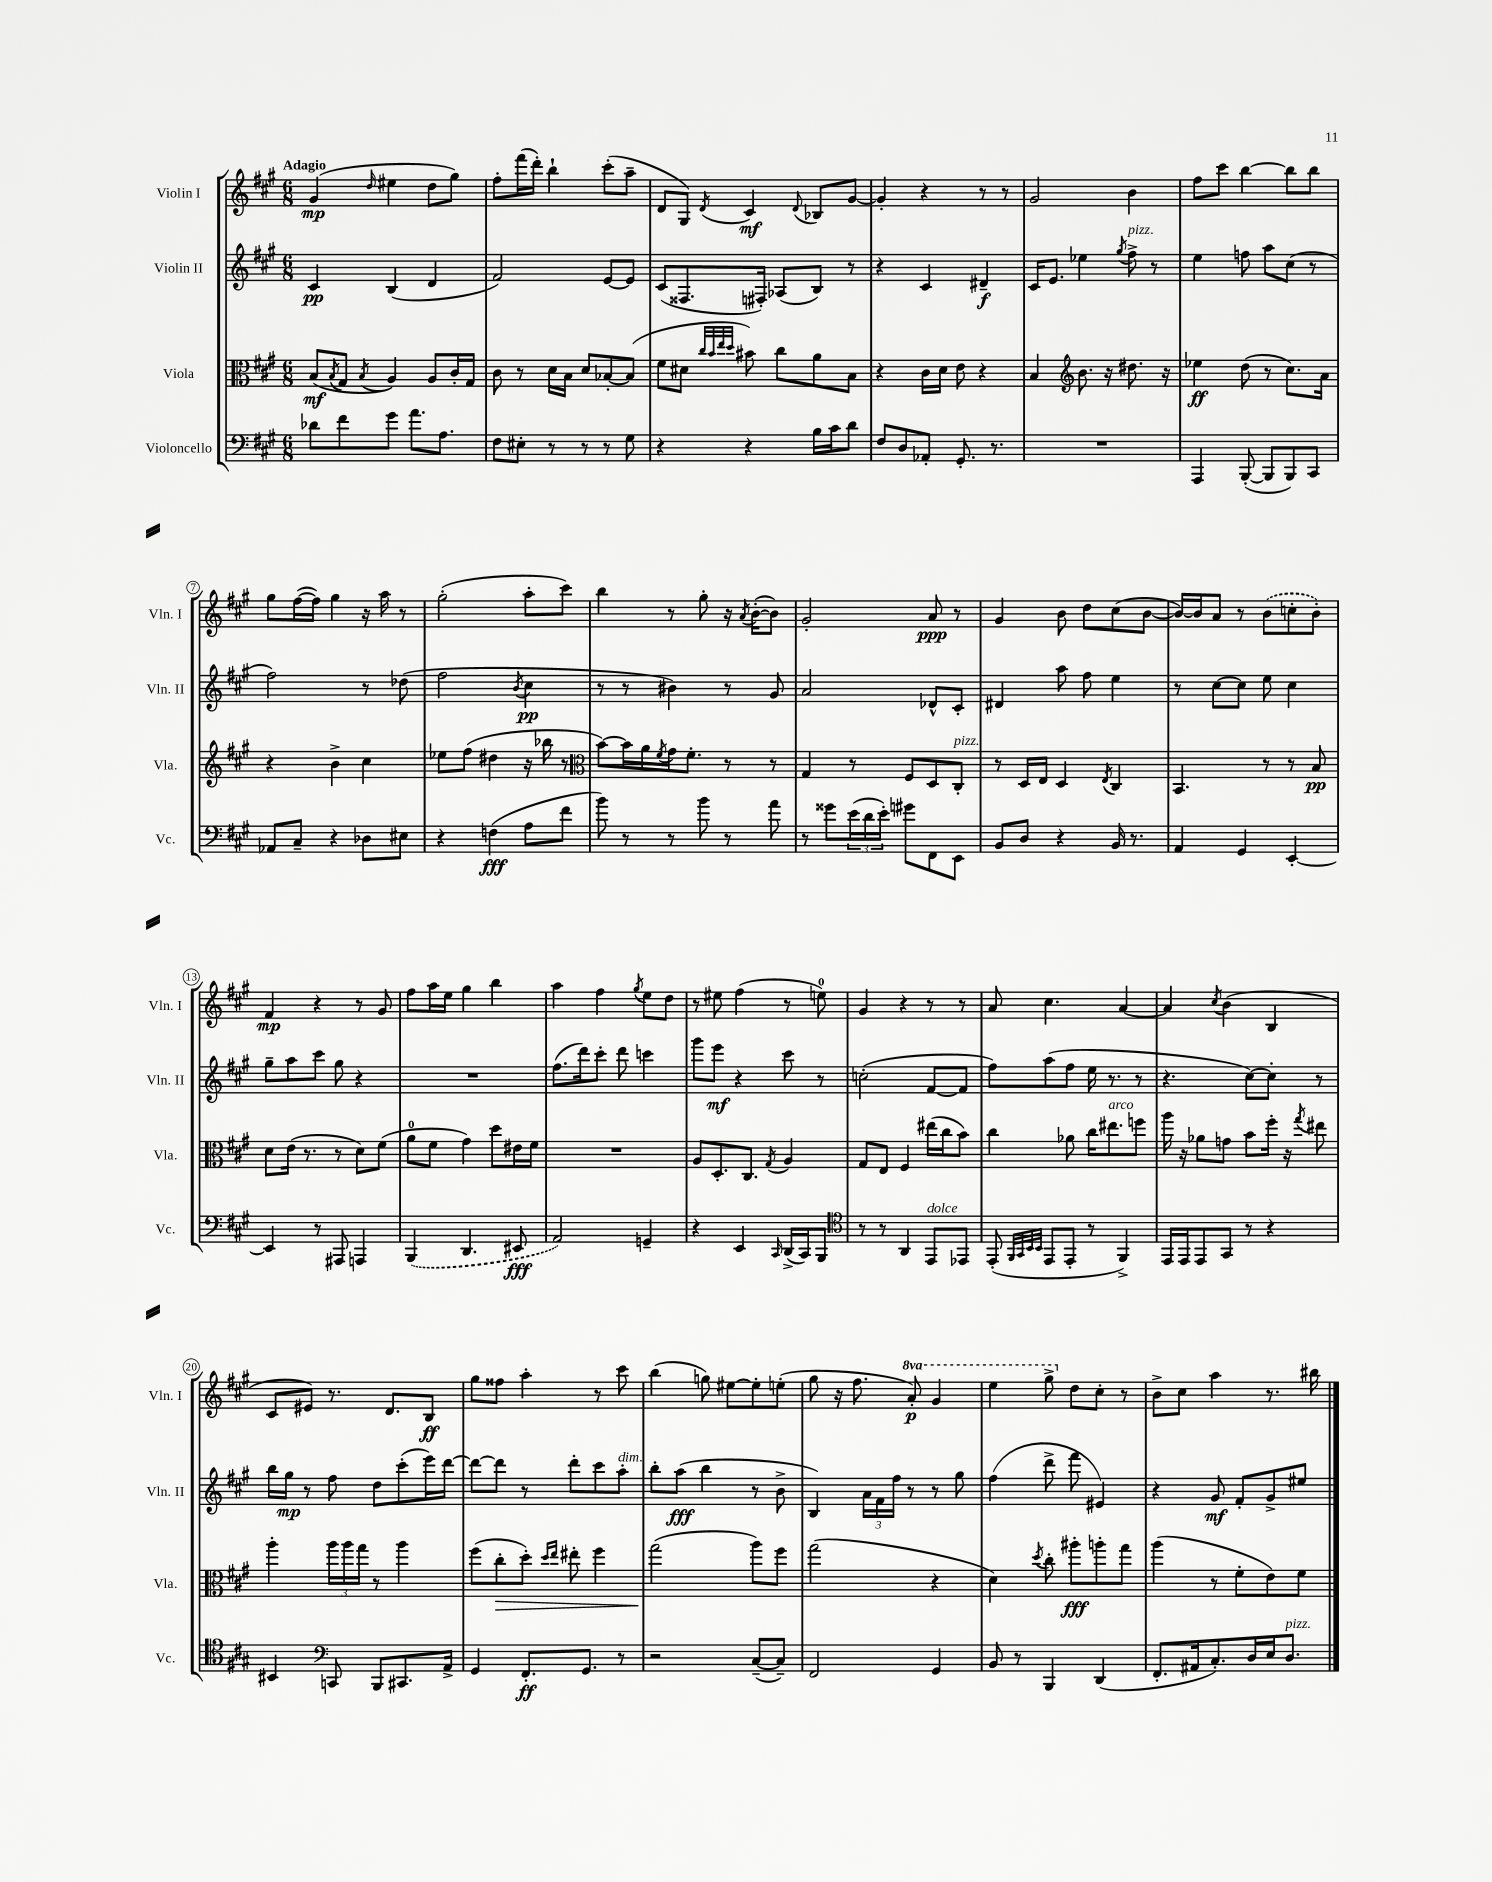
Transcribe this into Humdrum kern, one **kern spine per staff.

**kern	**kern	**kern	**kern
*staff4	*staff3	*staff2	*staff1
*clefF4	*clefC3	*clefG2	*clefG2
*k[f#c#g#]	*k[f#c#g#]	*k[f#c#g#]	*k[f#c#g#]
*M6/8	*M6/8	*M6/8	*M6/8
8d-\L	(8B/L	4c#/	(4g#/
.	8qB/	.	.
8f#\	8G#/J	.	.
.	8qB/	.	16qqdd/
8g#\J	4A/)	(4B/	4ee#\
8.a\L	.	.	.
.	8A/L	4d/	8dd\L
8.A\J	.	.	.
.	16c#'/L	.	8gg#\J)
.	16G#/JJ	.	.
=	=	=	=
8F#\L	8c#\	2f#/)	8ff#'\L
8E#'\J	8r	.	(16fff#\L
.	.	.	16ddd'\JJ)
8r	16d\LL	.	4bb`\
.	16B\JJ	.	.
8r	8d/L	.	.
8r	[8B-'/	[8e/L	(8ccc#'\L
8G#\	(8B-/]J	8e/]J	8aa~\J
=	=	=	=
4r	8f#\L	(8c#/L	8d/L
.	8d#\J	8.F##/	8G#/J)
.	32qqcc#/LLL	.	.
.	32qqb/	.	.
.	32qqee/	.	.
.	32qqdd/JJJ	.	8qd/
4r	8b#\)	.	4c#/
.	.	16F#'/Jk)	.
.	8cc#\L	(8A-/L	.
.	.	.	8qqd/
16B\LL	8a\	8B/J)	8B-/L
16c#\J	.	.	.
8d\J	8B\J	8r	[8g#/J
=	=	=	=
8F#/L	4r	4r	4g#'/]
8D/	.	.	.
8AA-'/J	16c#\LL	4c#/	4r
.	16d\JJ	.	.
8.GG#'/	8e\	.	.
.	4r	4d#~/	8r
8.r	.	.	.
.	.	.	8r
=	=	=	=
2.r	4B/	16c#/LK	2g#/
.	.	8.e/J	.
*	*clefG2	*	*
.	8.b\	4ee-\	.
.	16r	.	.
.	.	8qgg#/	.
.	8.dd#\	8ff#^\	4b\
.	.	8r	.
.	16r	.	.
=	=	=	=
4AAA/	4ee-\	4ee\	8ff#\L
.	.	.	8ccc#\J
([8BBB'/	(8dd\	8ff\	[4bb\
8BBB/]L	8r	8aa\L	.
8BBB/)	8.cc#\L)	(8cc#\J	8bb\]L
8CC#/J	.	8r	8bb\J
.	16a\Jk	.	.
=	=	=	=
8AA-/L	4r	2ff#\)	8gg#\L
8C#~/J	.	.	([16ff#\L
.	.	.	16ff#\]JJ)
4r	4b^\	.	4gg#\
8D-\L	4cc#\	8r	16r
.	.	.	16aa\
8E#\J	.	(8dd-\	8r
=	=	=	=
4r	8ee-\L	2ff#\	(2gg#'\
.	(8ff#\J	.	.
(4F\	4dd#\	.	.
.	.	8qb/	.
8A\L	16r	4cc#\	8aa'\L
.	16bb-\	.	.
8f#\J	8r	.	8ccc#\J)
=	=	=	=
*	*clefC3	*	*
8b\)	[8b\L)	8r	4bb\
8r	16b\]L	8r	.
.	16a\	.	.
.	8qf#/	.	.
8r	16g#\J	4b#\)	8r
.	8.f#'\J	.	.
8b\	.	.	8gg#'\
8r	8r	8r	16r
.	.	.	8qa/
.	.	.	([16b'\LK
8a\	8r	8g#/	8b\]J)
=	=	=	=
8r	4G#/	2a/	2g#'/
8g##\L	.	.	.
(24e\L	8r	.	.
24d\	.	.	.
24e'\JJ)	.	.	.
8g#\L	8F#/L	.	.
8FF#\	8D/	8d-^^/L	8a/
8EE\J	8C#'/J	8c#'/J	8r
=	=	=	=
8BB/L	8r	4d#/	4g#/
8D/J	16D/LL	.	.
.	16E/JJ	.	.
4r	4D/	8aa\	8b\
.	.	8ff#\	8dd\L
.	8qE/	.	.
16BB/	4C#/	4ee\	(8cc#\
8.r	.	.	.
.	.	.	[8b\J
=	=	=	=
4AA/	4.BB/	8r	16b/_LL)
.	.	.	16b/]J
.	.	[8cc#\L	8a/J
4GG#/	.	8cc#\]J	8r
.	8r	8ee\	(8b\L
[4EE'/	8r	4cc#\	8cc'\
.	8B/	.	8b'\J)
=	=	=	=
4EE/]	8d\L	8gg#~\L	4f#/
.	(16e\Jk	8aa\	.
.	8.r	.	.
8r	.	8ccc#\J	4r
8AAA#/	8r	8gg#\	.
4AAA/	8d\L)	4r	8r
.	(8f#\J	.	8g#/
=	=	=	=
(4BBB/	8a\L	2.r	8ff#\L
.	8f#\J	.	16aa\L
.	.	.	16ee\JJ
4.DD/	4g#\)	.	4gg#\
.	8dd\L	.	4bb\
8EE#/	16e#\L	.	.
.	16f#\JJ	.	.
=	=	=	=
2AA/)	2.r	(8.ff#\L	4aa\
.	.	16ddd\k)	.
.	.	8ccc#'\J	4ff#\
.	.	8ddd\	.
.	.	.	8qgg#/
4GG~/	.	4ccc\	8ee\L
.	.	.	8dd\J
=	=	=	=
4r	8A/L	8ggg#\L	8r
.	8.D'/	8eee\J	8ee#\
4EE/	.	4r	(4ff#\
.	8.C#/J	.	.
16qqCC#/	8qG#/	.	.
(16DD^/LL	4A/	8ccc#\	8r
16CC#/J)	.	.	.
8BBB/J	.	8r	8ee\)
=	=	=	=
*clefC4	*	*	*
8r	8G#/L	(2cc'\	4g#/
8r	8E/J	.	.
4AA/	4F#/	.	4r
8EE/L	(16ee#\LL	[8f#/L	8r
.	16cc#\J	.	.
8EE-/J	8b\J)	8f#/]J	8r
=	=	=	=
(8EE'/	4cc#\	8ff#\L)	8a/
32qqFF#/LLL	.	.	.
32qqGG#/	.	.	.
32qqBB/	.	.	.
32qqBB/JJJ	.	.	.
8EE/L	.	(8aa\	4.cc#\
8EE'/J	8a-\	8ff#\J	.
8r	16cc#\LK	16ee\	.
.	8.ee#\	8.r	.
4FF#^/)	.	.	[4a/
.	8ff\J	8r	.
=	=	=	=
16EE/LL	16aa\	4.r	4a/]
16EE/J	16r	.	.
8EE/	8a-\L	.	.
.	.	.	8qcc#/
8GG#/J	8g\J	.	(4b\
8r	8b\L	[8cc#\L)	.
4r	16ff#'\Jk	8cc#'\]J	4B/
.	16r	.	.
.	8qgg#/	.	.
.	8ee#\	8r	.
=	=	=	=
4BB#/	4aa'\	16bb\LL	8c#/L
.	.	16gg#\JJ	.
.	.	8r	8e#/J)
*clefF4	*	*	*
8CC/	24aa\LL	8ff#\	8.r
.	24aa\	.	.
.	24gg#\JJ	.	.
8BBB/L	8r	8dd\L	.
.	.	.	8.d/L
8.CC#/	4aa\	(8ccc#'\	.
.	.	16eee\L)	8B/J
16AA^/Jk	.	[16ddd\JJ	.
=	=	=	=
4GG#/	(8ff#\L	8ddd\_L	8gg#\L
.	8cc#'\	8ddd\]J	8ff##\J
8.FF#'/L	8dd'\J)	8r	4aa'\
.	16qqdd/LL	.	.
.	16qqee/JJ	.	.
.	8ee#'\	8ddd'\L	.
8.GG#/J	.	.	.
.	4ff#\	8ccc#\	8r
8r	.	8aa'\J	8ccc#\
=	=	=	=
2r	(2gg#\	8bb'\L	(4bb\
.	.	(8aa\J	.
.	.	4bb\	8gg\)
.	.	.	[8ee#\L
([8C#~/L	8aa\L)	8r	8ee#'\]
8C#~/]J)	8ff#\J	8b^\	(8ee'\J
=	=	=	=
2FF#/	(2gg#\	4B/)	8gg#\
.	.	.	16r
.	.	.	8.ff#\
.	.	24a\LL	.
.	.	24f#\	.
.	.	24ff#\JJ	.
.	.	8r	8aa'/)
4GG#/	4r	8r	4gg#/
.	.	8gg#\	.
=	=	=	=
8BB/	4d\)	(4ff#\	4eee\
8r	.	.	.
.	8qdd/	.	.
4BBB/	8cc#'\	8ddd^\	8ggg#^\
.	8aa#'\L	8fff#\	8dd\L
(4DD/	8aa'\	4e#/)	8cc#'\J
.	8gg#\J	.	8r
=	=	=	=
8.FF#'/L	(4aa\	4r	8b^\L
.	.	.	8cc#\J
16AA#/k	.	.	.
8.C#'/)	8r	8g#/	4aa\
.	8f#'\L	8f#'/L	.
16D/L	.	.	.
16E/J	8e\)	8g#^/	8.r
8.D/J	.	.	.
.	8f#\J	8ee#/J	.
.	.	.	16bb#\
==	==	==	==
*-	*-	*-	*-
